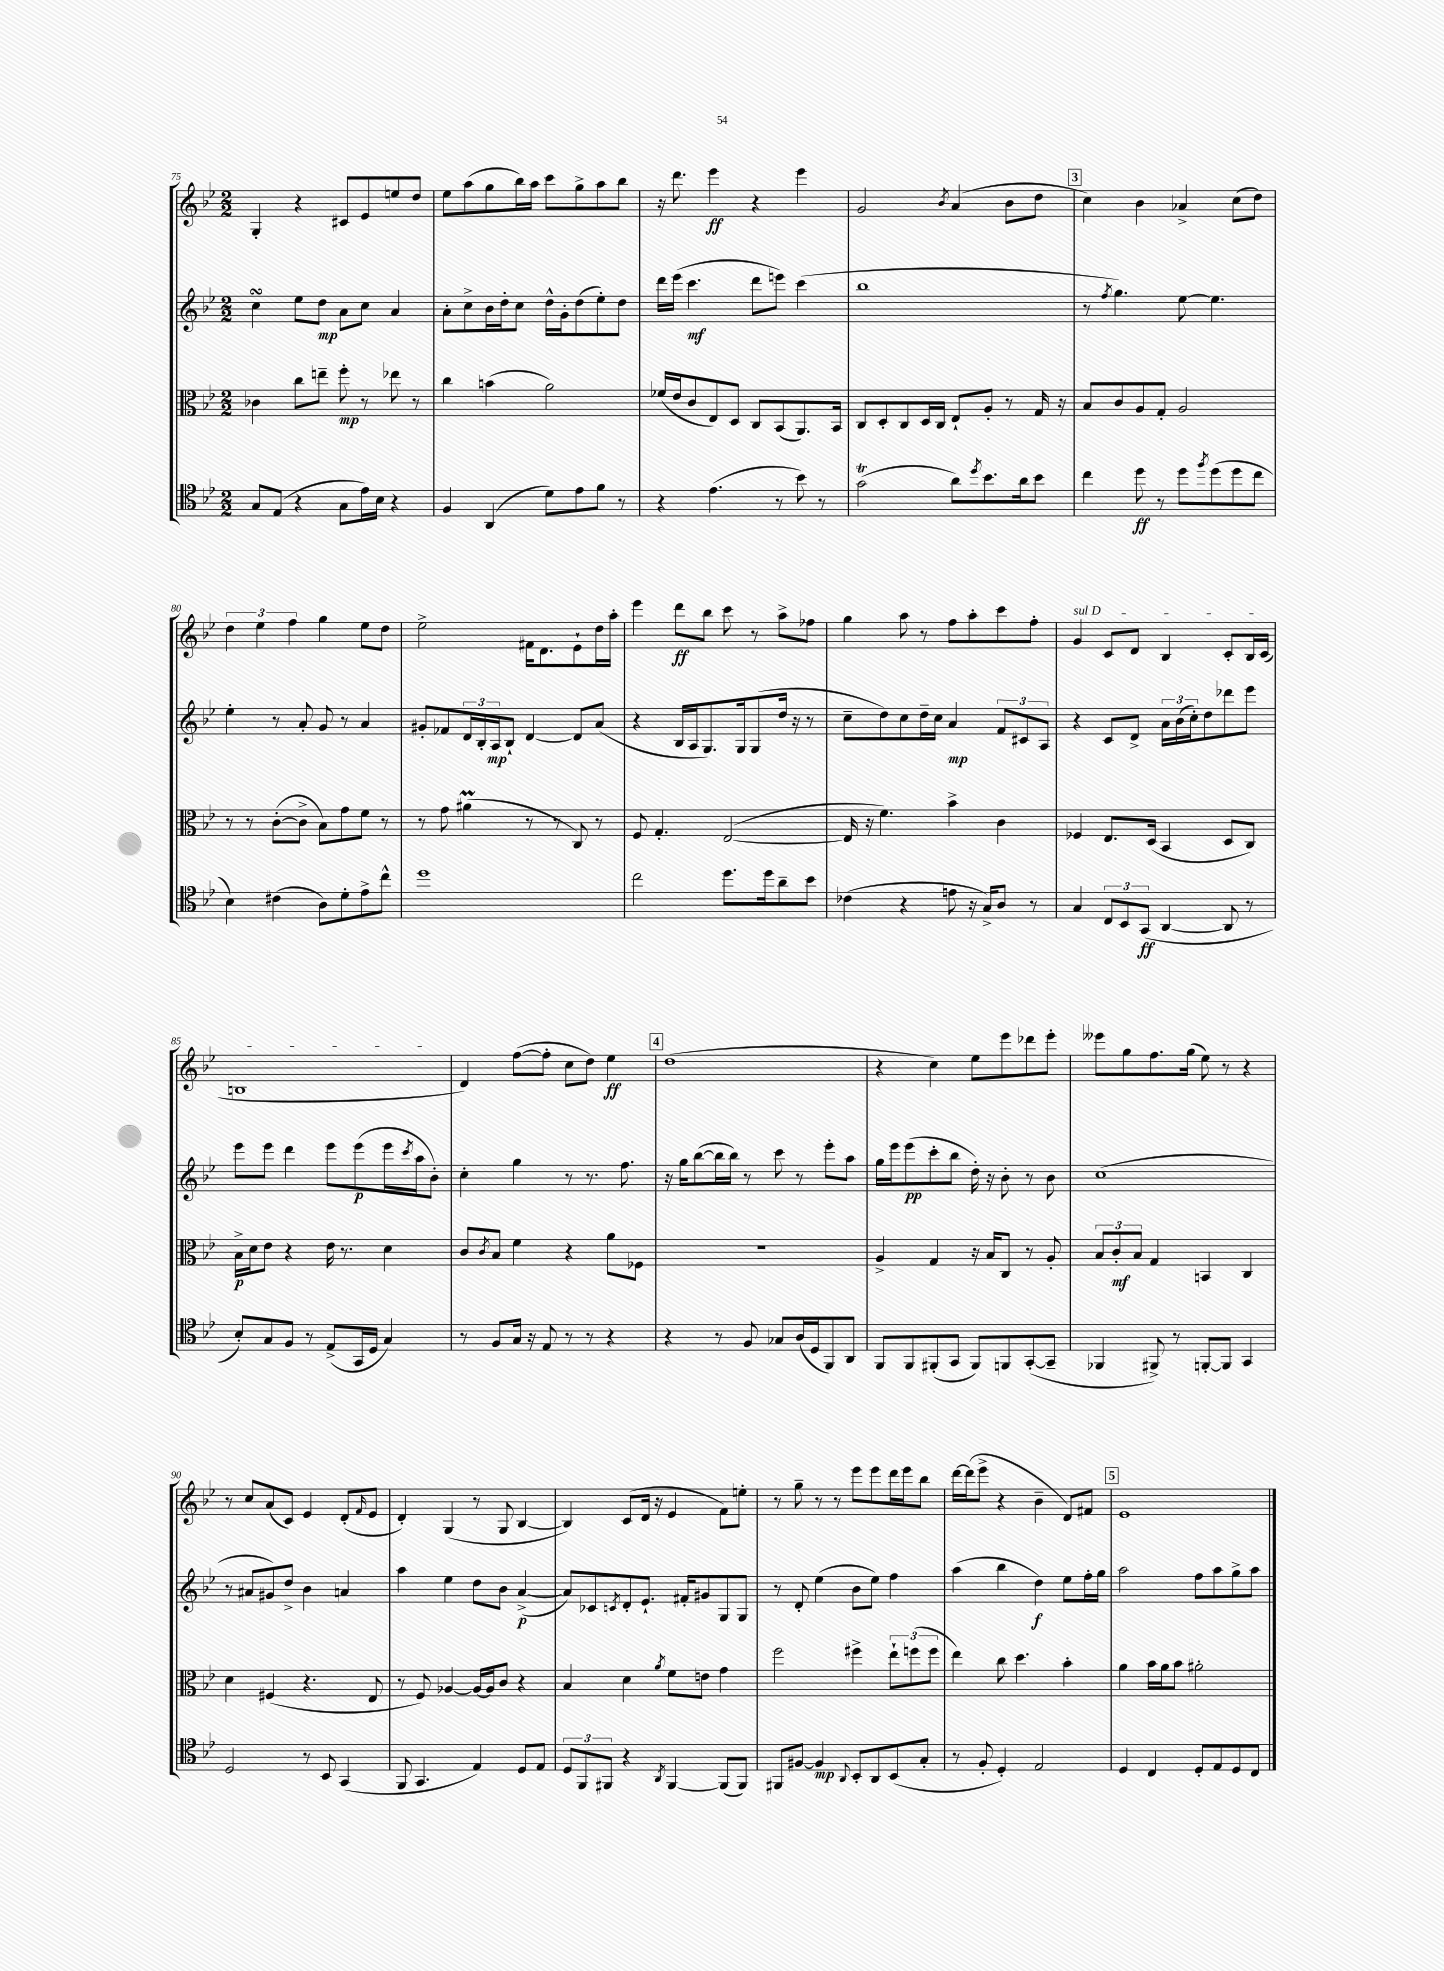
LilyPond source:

<<
\new StaffGroup <<
\new Staff = "s0" {
    \clef treble \key bes \major \numericTimeSignature \time 2/2
    g4-. r4 cis'8 ees'8 e''8 d''8 |
    ees''8 a''8( g''8 bes''16) a''16 c'''8 g''8-> a''8 bes''8 |
    r16 d'''8. ees'''4\ff r4 ees'''4 |
    g'2 \acciaccatura { bes'8 } a'4( bes'8 d''8 |
    \mark \markup { \box "3" } c''4) bes'4 aes'4-> c''8( d''8) |
    \tuplet 3/2 { d''4 ees''4 f''4 } g''4 ees''8 d''8 |
    ees''2-> fis'16 d'8. ees'8-! d''16 a''16-. |
    ees'''4 d'''8\ff bes''8 c'''8 r8 a''8-> fes''8 |
    g''4 a''8 r8 f''8 a''8-. c'''8 f''8-. |
    \once \override TextSpanner.bound-details.left.text = \markup { \italic "sul D" } g'4\startTextSpan c'8 d'8 bes4 c'8-. bes16 c'16( |
    b1\stopTextSpan |
    d'4) f''8~( f''8-. c''8 d''8) ees''4\ff |
    \mark \markup { \box "4" } d''1( |
    r4 c''4) ees''8 ees'''8 des'''8 ees'''8-. |
    eeses'''8 g''8 f''8. g''16( ees''8) r8 r4 |
    r8 c''8 a'8( c'8) ees'4 d'8-.( \grace { f'16 } ees'8 |
    d'4-.) g4( r8 g8 bes4~ |
    bes4) c'8( d'16 r16 ees'4 f'8) e''8-. |
    r8 g''8-- r8 r8 ees'''8 ees'''8 d'''16 ees'''16 bes''8 |
    d'''16~ d'''16( ees'''8-> r4 bes'4-- d'8) fis'8 |
    \mark \markup { \box "5" } ees'1 \bar "|." |
}
\new Staff = "s1" {
    \clef treble \key bes \major \numericTimeSignature \time 2/2
    c''4\turn ees''8 d''8\mp a'8 c''8 a'4 |
    a'8-. c''8-> bes'16 d''16-. c''8 d''16-^ g'16-. d''8( ees''8-.) d''8 |
    d'''16 ees'''16( c'''4.\mf d'''8 e'''8) c'''4( |
    bes''1 |
    \mark \markup { \box "3" } r8 \acciaccatura { f''8 } g''4.) ees''8~ ees''4. |
    ees''4-. r8 a'8-. g'8 r8 a'4 |
    gis'8-. fes'8 \tuplet 3/2 { d'16 bes16-. a16\mp } bes8-! d'4~ d'8 a'8( |
    r4 bes16 a16 g8.) g16 g8( d''16 r16 r8 |
    c''8-- d''8) c''8 d''16-- c''16 a'4\mp \tuplet 3/2 { f'8 cis'8 a8 } |
    r4 c'8 d'8-> \tuplet 3/2 { a'16 bes'16( c''16-.) } d''8 des'''8 ees'''8 |
    ees'''8 ees'''8 d'''4 ees'''8 ees'''8\p( ees'''16 \acciaccatura { c'''8 } a''16 bes'8-.) |
    c''4-. g''4 r8 r8. f''8. |
    \mark \markup { \box "4" } r16 g''16 bes''8~( bes''16 bes''16) r8 c'''8 r8 ees'''8-. a''8 |
    g''16 ees'''16 ees'''8\pp( c'''8-. bes''8 d''16-.) r16 bes'8-. r8 bes'8 |
    c''1( |
    r8 ais'8 gis'8) d''8-> bes'4 a'4 |
    a''4 ees''4 d''8 bes'8 a'4~->\p( |
    a'8) ces'8 \acciaccatura { c'8 } d'8-. ees'8.-! fis'16-. gis'8 g8 g8 |
    r8 d'8-. ees''4( bes'8 ees''8) f''4 |
    a''4( bes''4 d''4\f) ees''8 f''16-. g''16 |
    \mark \markup { \box "5" } a''2 f''8 a''8 g''8-> a''8 \bar "|." |
}
\new Staff = "s2" {
    \clef alto \key bes \major \numericTimeSignature \time 2/2
    ces'4 c''8 e''8-- f''8-.\mp r8 ees''8 r8 |
    c''4 b'4( a'2) |
    fes'16( ees'16 c'8 ees8) d8 c8 bes,8( a,8.) bes,16 |
    c8 d8-. c8 d16 c16 ees8-! a8-. r8 g16 r16 |
    \mark \markup { \box "3" } bes8 c'8 a8 g8-. a2 |
    r8 r8 c'8~-.( c'8-> bes8) g'8 f'8 r8 |
    r8 g'8 ais'4\prall( r8 r8 c8) r8 |
    f8 g4.-. ees2~( |
    ees16 r16 f'4.) bes'4-> c'4 |
    fes4 ees8. d16( bes,4 d8 c8) |
    bes16->\p d'16 ees'8 r4 ees'16 r8. d'4 |
    c'8 \acciaccatura { c'8 } bes8 f'4 r4 a'8 fes8 |
    \mark \markup { \box "4" } R1 |
    a4-> g4 r16 bes16 c8 r8 a8-. |
    \tuplet 3/2 { bes8 c'8-.\mf bes8 } g4 b,4 c4 |
    d'4 fis4( r4. ees8 |
    r8 f8) aes4~ aes16~ aes16 c'8 r4 |
    bes4 d'4 \acciaccatura { a'8 } f'8 e'8 g'4 |
    f''2 fis''4-> \tuplet 3/2 { ees''8-! f''8( f''8 } |
    ees''4) c''8 d''4. bes'4-. |
    \mark \markup { \box "5" } a'4 bes'16 a'16 bes'8 ais'2-. \bar "|." |
}
\new Staff = "s3" {
    \clef tenor \key bes \major \numericTimeSignature \time 2/2
    g8 ees8( r4 g8 ees'16) bes16 r4 |
    f4 a,4( d'8) ees'8 f'8 r8 |
    r4 ees'4.( r8 bes'8) r8 |
    g'2\trill( a'8) \acciaccatura { d''8 } bes'8. a'16 bes'8 |
    \mark \markup { \box "3" } c''4 d''8\ff r8 d''8 \acciaccatura { f''8 } d''8( d''8 c''8 |
    bes4) cis'4( a8) d'8-. ees'8-> c''8-^ |
    d''1 |
    c''2 d''8. d''16 a'8-- bes'8 |
    ces'4( r4 e'8 r16 g16->) a8 r8 |
    g4 \tuplet 3/2 { c8 bes,8 g,8\ff( } a,4~ a,8 r8 |
    bes8-.) g8 f8 r8 ees8->( g,16 d16 g4) |
    r8 f8 g16 r16 ees8 r8 r8 r4 |
    \mark \markup { \box "4" } r4 r8 f8 ges8 a16( d16 f,8) a,8 |
    f,8 f,8 fis,8-.( g,8 fis,8) f,8 g,8~-.( g,8-- |
    fes,4 fis,8->) r8 f,8~-. f,8 g,4 |
    d2 r8 bes,8 g,4( |
    f,8 g,4. ees4) d8 ees8 |
    \tuplet 3/2 { d8 f,8 fis,8 } r4 \acciaccatura { a,8 } fis,4~ fis,8( fis,8) |
    fis,8 fis8~ fis4\mp \appoggiatura { a,8 } bes,8-. a,8 bes,8( g8-. |
    r8 f8-. d4-.) ees2 |
    \mark \markup { \box "5" } d4 c4 d8-. ees8 d8 c8 \bar "|." |
}
>>
>>
\layout { \context { \Score currentBarNumber = #75 } }
